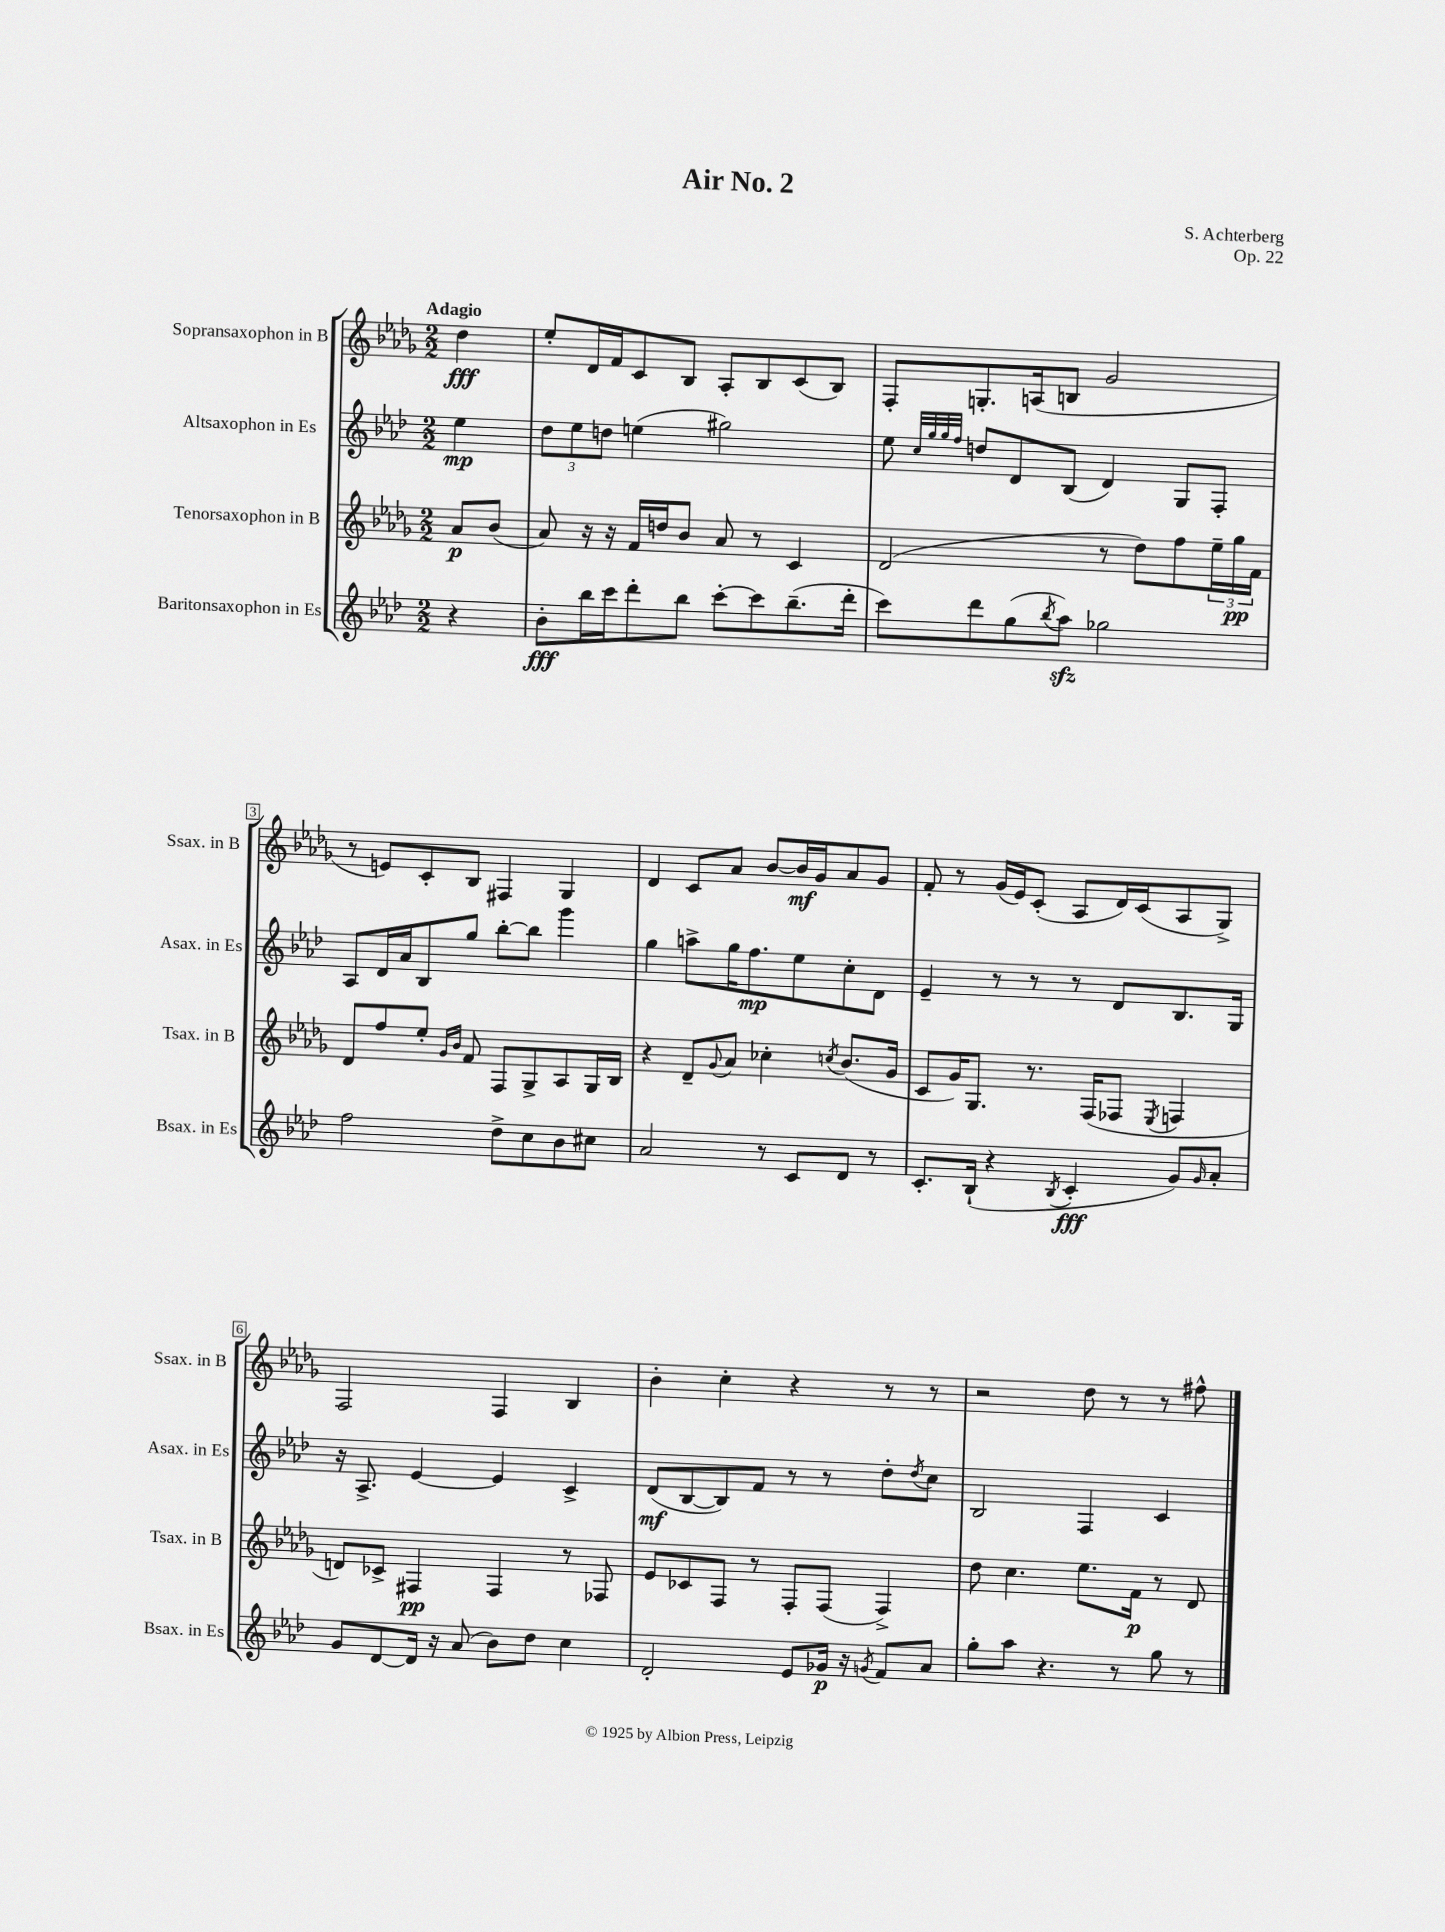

**kern	**dynam	**kern	**dynam	**kern	**dynam	**kern	**dynam
*part4	*part4	*part3	*part3	*part2	*part2	*part1	*part1
*staff4	*staff4	*staff3	*staff3	*staff2	*staff2	*staff1	*staff1
*I"Baritonsaxophon in Es	*	*I"Tenorsaxophon in B	*	*I"Altsaxophon in Es	*	*I"Sopransaxophon in B	*
*I'Bsax. in Es	*	*I'Tsax. in B	*	*I'Asax. in Es	*	*I'Ssax. in B	*
*clefG2	*	*clefG2	*	*clefG2	*	*clefG2	*
*k[b-e-a-d-]	*	*k[b-e-a-d-g-]	*	*k[b-e-a-d-]	*	*k[b-e-a-d-g-]	*
*M2/2	*	*M2/2	*	*M2/2	*	*M2/2	*
=	=	=	=	=	=	=	=
!	!	!	!	!	!	!LO:TX:a:B:t=Adagio	!
4r	.	8a-/L	p	4ee-\	mp	4dd-\	fff
.	.	(8b-/J	.	.	.	.	.
=1	=1	=1	=1	=1	=1	=1	=1
8b-'\L	fff	8a-/)	.	12dd-\L	.	8ee-'/L	.
.	.	.	.	12ee-\	.	.	.
16bb-\L	.	16r	.	.	.	16d-/L	.
.	.	.	.	12ddn\J	.	.	.
16ccc\J	.	16r	.	.	.	16f/J	.
8ddd-'\	.	16f/LL	.	(4een\	.	8c/	.
.	.	16ddn/J	.	.	.	.	.
8bb-\J	.	8b-/J	.	.	.	8B-/J	.
[8ccc'\L	.	8a-/	.	2gg#X\)	.	8A-'/L	.
8ccc\]	.	8r	.	.	.	8B-/	.
(8.bb-~\	.	4c/	.	.	.	(8c/	.
.	.	.	.	.	.	8B-/J)	.
16ddd-'\Jk	.	.	.	.	.	.	.
=2	=2	=2	=2	=2	=2	=2	=2
8ccc\L)	.	(2d-/	.	8ee-\	.	8F'/L	.
.	.	.	.	32qqcc/LLL	.	.	.
.	.	.	.	32qqgg/	.	.	.
.	.	.	.	32qqgg/	.	.	.
.	.	.	.	32qqff/JJJ	.	.	.
8ddd-\	.	.	.	8ddn/L	.	8.Gn'/	.
(8gg\	.	.	.	8d-/	.	.	.
.	.	.	.	.	.	(16An/k	.
8qbb-/	.	.	.	.	.	.	.
8aa-zz\J)	.	.	.	(8B-/J	.	8Bn/J	.
2gg-X\	.	8r	.	4d-/)	.	2g-/	.
.	.	8dd-\L)	.	.	.	.	.
.	.	8ff\	.	8G/L	.	.	.
.	.	24ee-~\L	.	8F'/J	.	.	.
.	.	24gg-\	pp	.	.	.	.
.	.	24f\JJ	.	.	.	.	.
!!LO:LB:g=z
=3	=3	=3	=3	=3	=3	=3	=3
2ff\	.	8d-/L	.	8A-/L	.	8r	.
.	.	8ff/	.	16d-/L	.	8en/L)	.
.	.	.	.	16a-/J	.	.	.
.	.	8ee-'/J	.	8B-/	.	8c'/	.
.	.	16qqg-/LL	.	.	.	.	.
.	.	16qqb-/JJ	.	.	.	.	.
.	.	8f/	.	8gg/J	.	8B-/J	.
8dd-^\L	.	8F/L	.	[8bb-'\L	.	4F#X/	.
8cc\	.	8G-^/	.	8bb-\J]	.	.	.
8b-\	.	8A-/	.	4ggg\	.	4G-/	.
8cc#X\J	.	16G-/L	.	.	.	.	.
.	.	16B-/JJ	.	.	.	.	.
=4	=4	=4	=4	=4	=4	=4	=4
2a-/	.	4r	.	4gg\	.	4d-/	.
.	.	8d-~/L	.	8aan^\L	.	8c/L	.
.	.	8qqg-/	.	.	.	.	.
.	.	8a-/J	.	16gg\K	.	8a-/J	.
.	.	.	.	8.ff\	mp	.	.
8r	.	4cc-X'\	.	.	.	[8b-/L	.
8c/L	.	.	.	8ee-\	.	16b-/L]	mf
.	.	.	.	.	.	16g-/J	.
.	.	8qccn/	.	.	.	.	.
8d-/J	.	(8.b-/L	.	8cc'\	.	8a-/	.
8r	.	.	.	8d-\J	.	8g-/J	.
.	.	16g-/Jk	.	.	.	.	.
=5	=5	=5	=5	=5	=5	=5	=5
8.c'/L	.	8c/L	.	4e-~/	.	8f'/	.
.	.	16g-/K)	.	.	.	8r	.
(16B-`/Jk	.	8.G-/J	.	.	.	.	.
4r	.	.	.	8r	.	(16g-/LL	.
.	.	.	.	.	.	16e-/J)	.
.	.	8.r	.	8r	.	(8c'/J	.
8qB-/	.	.	.	.	.	.	.
4c'/	fff	.	.	8r	.	8A-/L	.
.	.	(16F/KL	.	.	.	.	.
.	.	8F-X/J	.	8d-/L	.	16d-/L)	.
.	.	.	.	.	.	(16c/J	.
.	.	8qE-/	.	.	.	.	.
8g/L)	.	4Fn/	.	8.B-/	.	8A-/	.
16qqg/	.	.	.	.	.	.	.
8a-'/J	.	.	.	.	.	8G-^/J)	.
.	.	.	.	16G/Jk	.	.	.
!!LO:LB:g=z
=6	=6	=6	=6	=6	=6	=6	=6
8g/L	.	8dn/L)	.	16r	.	2F/	.
.	.	.	.	8.A-^/	.	.	.
[8d-/	.	8c-X^/J	.	.	.	.	.
16d-/Jk]	.	4F#X/	pp	[4e-/	.	.	.
16r	.	.	.	.	.	.	.
(8a-/	.	.	.	.	.	.	.
8b-\L)	.	4F#/	.	4e-/]	.	4F/	.
8dd-\J	.	.	.	.	.	.	.
4cc\	.	8r	.	4c^/	.	4B-/	.
.	.	8F-X/	.	.	.	.	.
=7	=7	=7	=7	=7	=7	=7	=7
2d-'/	.	8e-/L	.	(8d-/L	mf	4b-'\	.
.	.	8c-X/	.	[8B-/	.	.	.
.	.	8F/J	.	8B-/])	.	4cc'\	.
.	.	8r	.	8f/J	.	.	.
8e-/L	.	8F'/L	.	8r	.	4r	.
16g-X/Jk	p	(8F/J	.	8r	.	.	.
16r	.	.	.	.	.	.	.
8qgn/	.	.	.	.	.	.	.
8f/L	.	4F^/)	.	8dd-'\L	.	8r	.
.	.	.	.	8qdd-/	.	.	.
8a-/J	.	.	.	8cc\J	.	8r	.
=8	=8	=8	=8	=8	=8	=8	=8
8gg'\L	.	8dd-\	.	2B-/	.	2r	.
8aa-\J	.	4.cc\	.	.	.	.	.
4.r	.	.	.	.	.	.	.
.	.	8.ee-\L	.	4F/	.	8dd-\	.
8r	.	.	.	.	.	8r	.
.	.	16f\Jk	p	.	.	.	.
8gg\	.	8r	.	4c/	.	8r	.
8r	.	8d-/	.	.	.	8ff#X^^\	.
==	==	==	==	==	==	==	==
*-	*-	*-	*-	*-	*-	*-	*-
